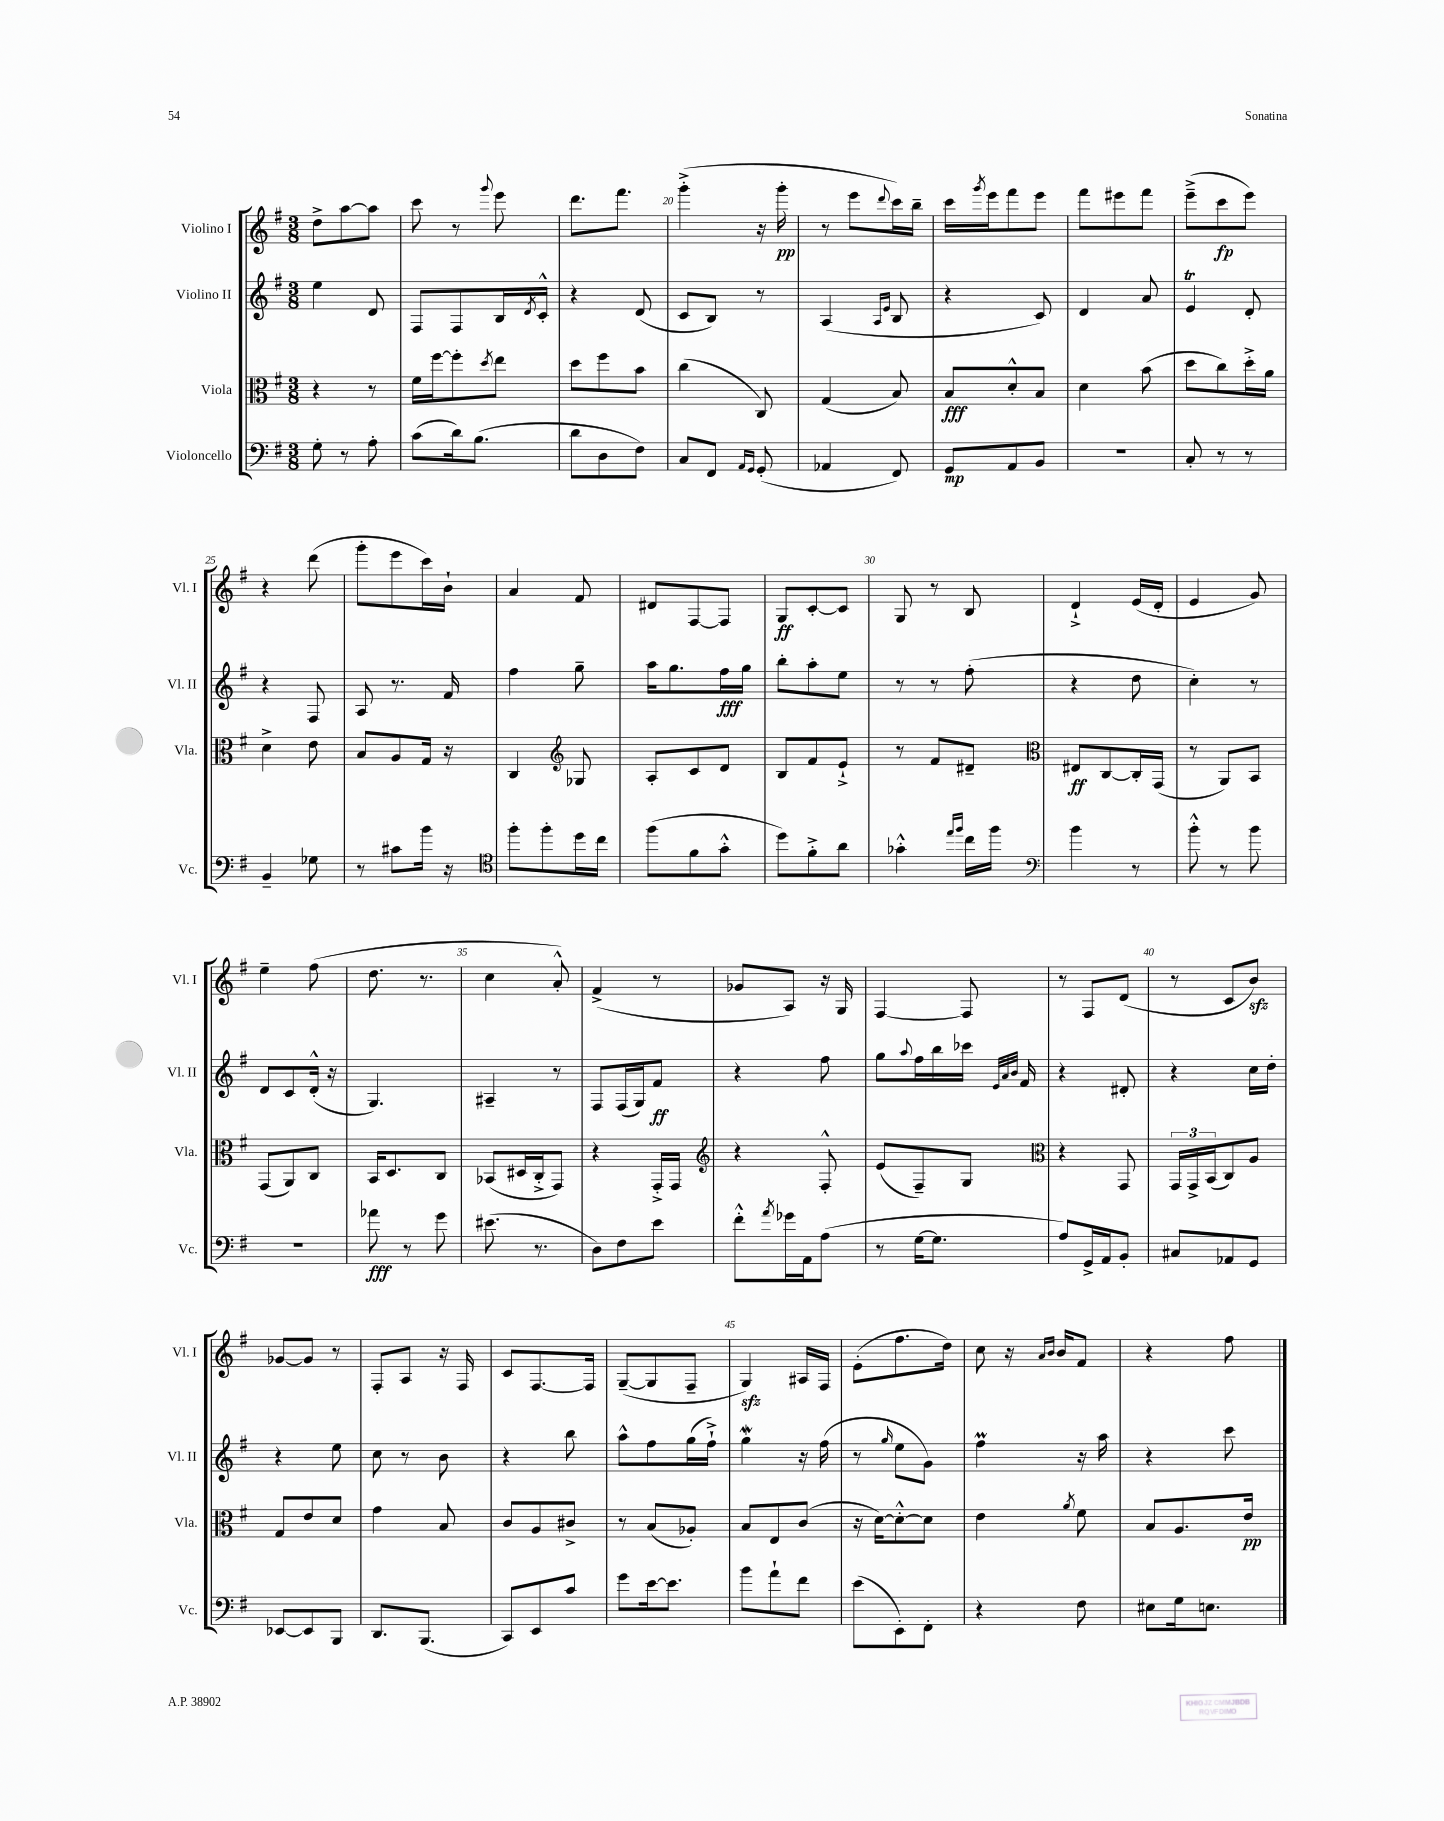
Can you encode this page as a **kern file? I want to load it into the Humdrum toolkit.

**kern	**kern	**kern	**kern
*staff4	*staff3	*staff2	*staff1
*clefF4	*clefC3	*clefG2	*clefG2
*k[f#]	*k[f#]	*k[f#]	*k[f#]
*M3/8	*M3/8	*M3/8	*M3/8
8G'	4r	4ee	8dd^
8r	.	.	[8aa
8A'	8r	8d	8aa]
=	=	=	=
(8c	16f#	8F#	8ccc
.	[16ff#	.	.
16d)	8ff#']	8F#	8r
(8.B	.	.	.
.	8qdd	.	8qqggg
.	8ee	16B	8eee
.	.	8qd	.
.	.	16c'^^	.
=	=	=	=
8d	8dd	4r	8.ddd
8D	8ff#	.	.
.	.	.	8.fff#
8F#)	8b	(8d	.
=	=	=	=
8C	(4cc	8c	(4ggg'^
8FF#	.	8B)	.
16qqAA	.	.	.
16qqGG	.	.	.
(8GG'	8C)	8r	16r
.	.	.	16ggg'
=	=	=	=
4AA-	(4G	(4A	8r
.	.	.	8eee
.	.	16qqA	.
.	.	16qqe	8qqddd
8FF#)	8B)	8B	16ccc)
.	.	.	16bb~
=	=	=	=
8GG	8B	4r	16ccc
.	.	.	8qggg
.	.	.	16eee
8AA	8d'^^	.	8fff#
8BB	8B	8c)	8eee
=	=	=	=
4.r	4d	4d	8fff#
.	.	.	8eee#
.	(8b	8a	8fff#
=	=	=	=
8C'	8dd	4e	(8eee~^
8r	8cc)	.	8ccc
8r	16dd'^	8d'	8eee)
.	16a	.	.
=	=	=	=
4BB~	4d^	4r	4r
8G-	8e	8F#	(8ddd
=	=	=	=
8r	8B	8A	8ggg'
8c#	8A	8.r	8eee
16b	16G	.	16ccc)
16r	16r	16f#	16b`
=	=	=	=
*clefC4	*	*	*
8ff#'	4C	4ff#	4a
8ff#'	.	.	.
*	*clefG2	*	*
16dd	8G-	8gg~	8f#
16cc	.	.	.
=	=	=	=
(8ff#	8A'	16aa	8d#
.	.	8.gg	.
8f#	8c	.	[8F#
8g'^^	8d	16ff#	8F#]
.	.	16gg	.
=	=	=	=
8dd)	8B	8bb'	8G
8f#'^	8f#	8aa'	[8c'
8a	8e`^	8ee	8c]
=	=	=	=
4g-'^^	8r	8r	8G
.	8f#	8r	8r
16qqee	.	.	.
16qqff#	.	.	.
16cc	8d#~	(8ff#'	8B
16ff#	.	.	.
=	=	=	=
*clefF4	*clefC3	*	*
4b	8E#	4r	4d`^
.	[8C	.	.
8r	16C']	8dd	(16e
.	(16GG	.	16d'
=	=	=	=
8b'^^	8r	4cc')	4e
8r	8AA)	.	.
8b	8BB	8r	8g)
=	=	=	=
4.r	(8GG	8d	4ee~
.	8AA)	8c	.
.	8C	(16d'^^	(8ff#
.	.	16r	.
=	=	=	=
8a-	16BB	4.G)	8.dd
.	8.D	.	.
8r	.	.	.
.	.	.	8.r
8g	8C	.	.
=	=	=	=
(8.e#	(8BB-	4A#~	4cc
.	16D#	.	.
8.r	16C'^	.	.
.	8GG)	8r	8a'^^)
=	=	=	=
8D)	4r	8F#	(4f#^
8F#	.	(16F#	.
.	.	16G)	.
8e	16GG'^	8f#	8r
.	16GG	.	.
=	=	=	=
*	*clefG2	*	*
8f#'^^	4r	4r	8g-
8qa	.	.	.
16g-	.	.	8A)
16AA	.	.	.
(8A	8F#'^^	8ff#	16r
.	.	.	16G
=	=	=	=
8r	(8e	8gg	[4F#
.	.	8qqaa	.
[16G	8F#~)	16ff#	.
8.G]	.	16bb	.
.	8G	16ccc-	8F#]
.	.	32qqe	.
.	.	32qqa	.
.	.	32qqb	.
.	.	16f#	.
=	=	=	=
*	*clefC3	*	*
8A)	4r	4r	8r
16GG^	.	.	8F#
16AA	.	.	.
8BB'	8GG	8d#'	(8d
=	=	=	=
8C#	24GG	4r	8r
.	24GG^	.	.
.	(24BB	.	.
8AA-	8C)	.	8c
8GG	8A	16cc	8b)
.	.	16dd'	.
=	=	=	=
[8EE-	8G	4r	[8g-
8EE-]	8e	.	8g-]
8BBB	8d	8ee	8r
=	=	=	=
8.DD	4g	8cc	8F#'
.	.	8r	8A
(8.BBB	.	.	.
.	8B	8b	16r
.	.	.	16F#
=	=	=	=
8CC)	8c	4r	8c
8EE	8A	.	[8.F#
8c	8c#^	8bb	.
.	.	.	16F#]
=	=	=	=
8g	8r	8aa^^	([8G~
[16e	(8B	8ff#	8G]
8.e]	.	.	.
.	8A-')	(16gg	8F#~
.	.	16ff#`^)	.
=	=	=	=
8b	8B	4gg	4G)
8a`	8E	.	.
8f#	(8c	16r	16A#
.	.	(16ff#	16F#
=	=	=	=
(8e	16r	8r	(8e'
.	[16d)	.	.
.	.	16qqgg	.
8EE')	8d'^^_	8ee	8.ff#
8FF#'	8d]	8g)	.
.	.	.	16dd)
=	=	=	=
4r	4e	4ff#	8cc
.	.	.	16r
.	.	.	16qqa
.	.	.	16qqb
.	.	.	16b
.	8qa	.	.
8F#	8f#	16r	8f#
.	.	16aa	.
=	=	=	=
8E#	8B	4r	4r
16G	8.A	.	.
8.E	.	.	.
.	.	8ccc	8ff#
.	16e	.	.
==	==	==	==
*-	*-	*-	*-
